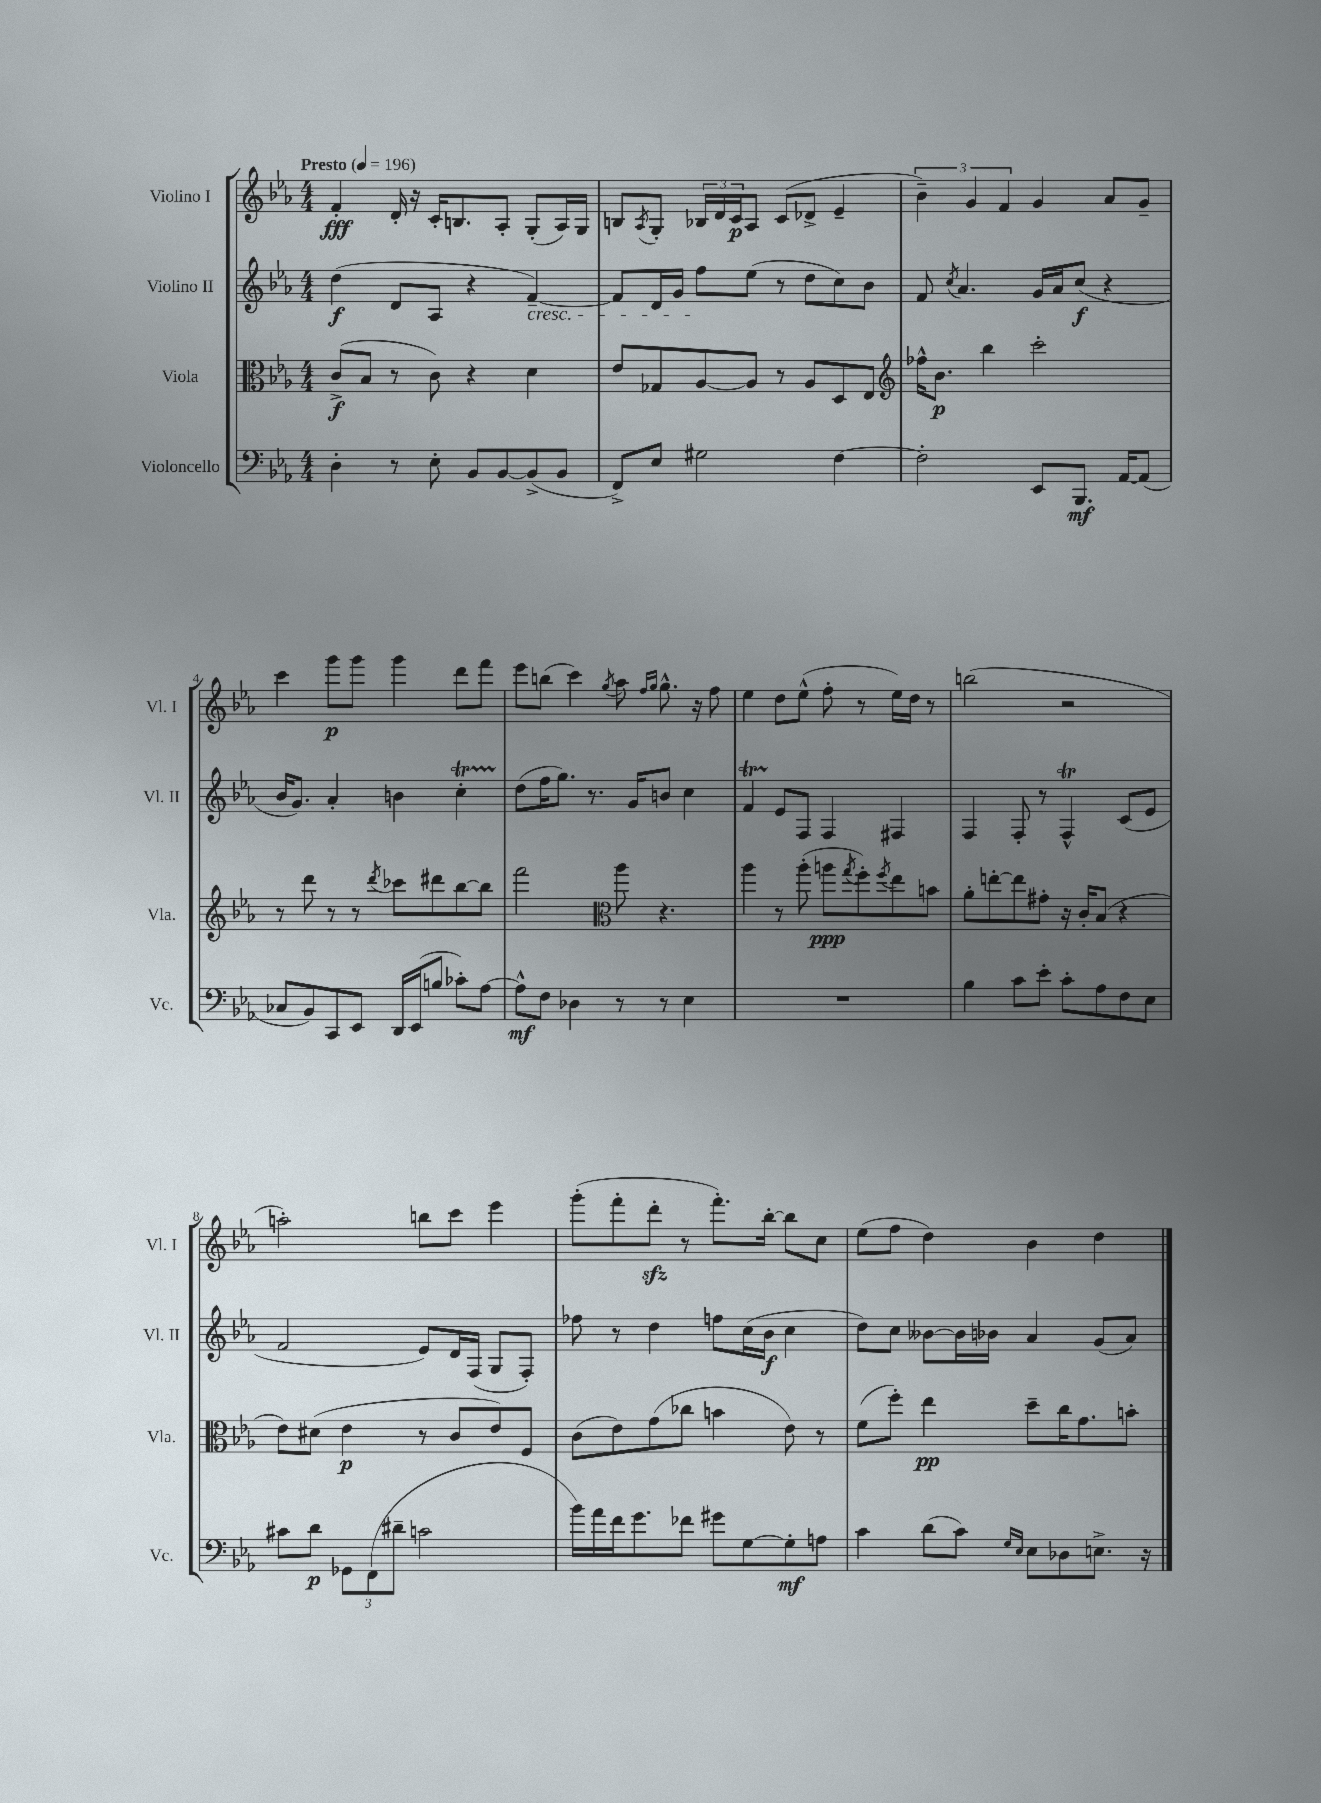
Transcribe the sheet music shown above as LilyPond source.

<<
\new StaffGroup <<
\new Staff = "s0" \with { instrumentName = "Violino I" shortInstrumentName = "Vl. I" } {
    \clef treble \key ees \major \numericTimeSignature \time 4/4 \tempo "Presto" 4 = 196
    f'4-.\fff d'16-. r16 c'16-. b8. aes8-. g8-.( aes16) g16 |
    b8 \acciaccatura { aes8 } g8-. \tuplet 3/2 { bes16 d'16 c'16\p } aes8 c'8( des'8-> ees'4-- |
    \tuplet 3/2 { bes'4--) g'4 f'4 } g'4 aes'8 g'8-- |
    c'''4 g'''8\p g'''8 g'''4 d'''8 f'''8 |
    ees'''8 b''8( c'''4) \acciaccatura { g''8 } aes''8 \grace { f''16 g''16 } g''8.-^ r16 f''8 |
    ees''4 d''8 ees''8-^( f''8-. r8 ees''16) d''16 r8 |
    b''2( r2 |
    a''2-.) b''8 c'''8 ees'''4 |
    g'''8-.( f'''8-. d'''8-.\sfz r8 f'''8.-.) bes''16~-. bes''8 c''8 |
    ees''8( f''8 d''4) bes'4 d''4 \bar "|." |
}
\new Staff = "s1" \with { instrumentName = "Violino II" shortInstrumentName = "Vl. II" } {
    \clef treble \key ees \major \numericTimeSignature \time 4/4
    d''4\f( d'8 aes8 r4 f'4~--\cresc) |
    f'8 d'16 g'16 f''8\! ees''8( r8 d''8 c''8) bes'8 |
    f'8 \acciaccatura { c''8 } aes'4. g'16 aes'16 c''8\f( r4 |
    bes'16 g'8.) aes'4-. b'4 c''4-.\startTrillSpan |
    d''8\stopTrillSpan( f''16 g''8.) r8. g'16 b'8 c''4 |
    f'4\startTrillSpan ees'8\stopTrillSpan f8 f4 fis4 |
    f4 f8-. r8 f4-^\trill c'8( ees'8 |
    f'2 ees'8) d'16 f16( g8 f8-.) |
    fes''8 r8 d''4 f''8 c''16( bes'16\f c''4 |
    d''8) c''8 beses'8~ beses'16 bes'16 aes'4 g'8( aes'8) \bar "|." |
}
\new Staff = "s2" \with { instrumentName = "Viola" shortInstrumentName = "Vla." } {
    \clef alto \key ees \major \numericTimeSignature \time 4/4
    c'8->\f( bes8 r8 c'8) r4 d'4 |
    ees'8 ges8 aes8~ aes8 r8 aes8 d8 ees8 |
    \clef treble fes''16-^ bes'8.\p bes''4 c'''2-. |
    r8 d'''8 r8 r8 \acciaccatura { d'''8 } ces'''8 dis'''8 bes''8~ bes''8 |
    f'''2 \clef alto aes''8 r4. |
    aes''4 r8 aes''8-.( a''8\ppp \acciaccatura { g''8 } f''8-.) \acciaccatura { f''8 } ees''8 b'8 |
    aes'8-. e''8~-. e''8 gis'8-. r16 c'16-. bes8( r4 |
    ees'8) dis'8( ees'4\p r8 c'8 ees'8) f8 |
    c'8( ees'8) g'8( ces''8 b'4 ees'8) r8 |
    f'8( f''8-.) ees''4\pp d''8-- c''16 g'8. b'8-. \bar "|." |
}
\new Staff = "s3" \with { instrumentName = "Violoncello" shortInstrumentName = "Vc." } {
    \clef bass \key ees \major \numericTimeSignature \time 4/4
    d4-. r8 ees8-. bes,8 bes,8~ bes,8->( bes,8 |
    f,8->) ees8 gis2 f4~ |
    f2-. ees,8 bes,,8.\mf aes,16~ aes,8( |
    ces8 bes,8) c,8 ees,8 d,16 ees,16( b8 ces'8-.) aes8~ |
    aes8-^\mf f8 des4 r8 r8 ees4 |
    R1 |
    bes4 c'8 ees'8-. c'8-. aes8 f8 ees8 |
    cis'8 d'8\p \tuplet 3/2 { ges,8 f,8( dis'8-- } c'2 |
    bes'16) aes'16 f'16 g'8. fes'8 gis'8 g8~ g8-.\mf a8 |
    c'4 d'8( c'8) \grace { g16 ees16 } ees8 des8 e8.-> r16 \bar "|." |
}
>>
>>
